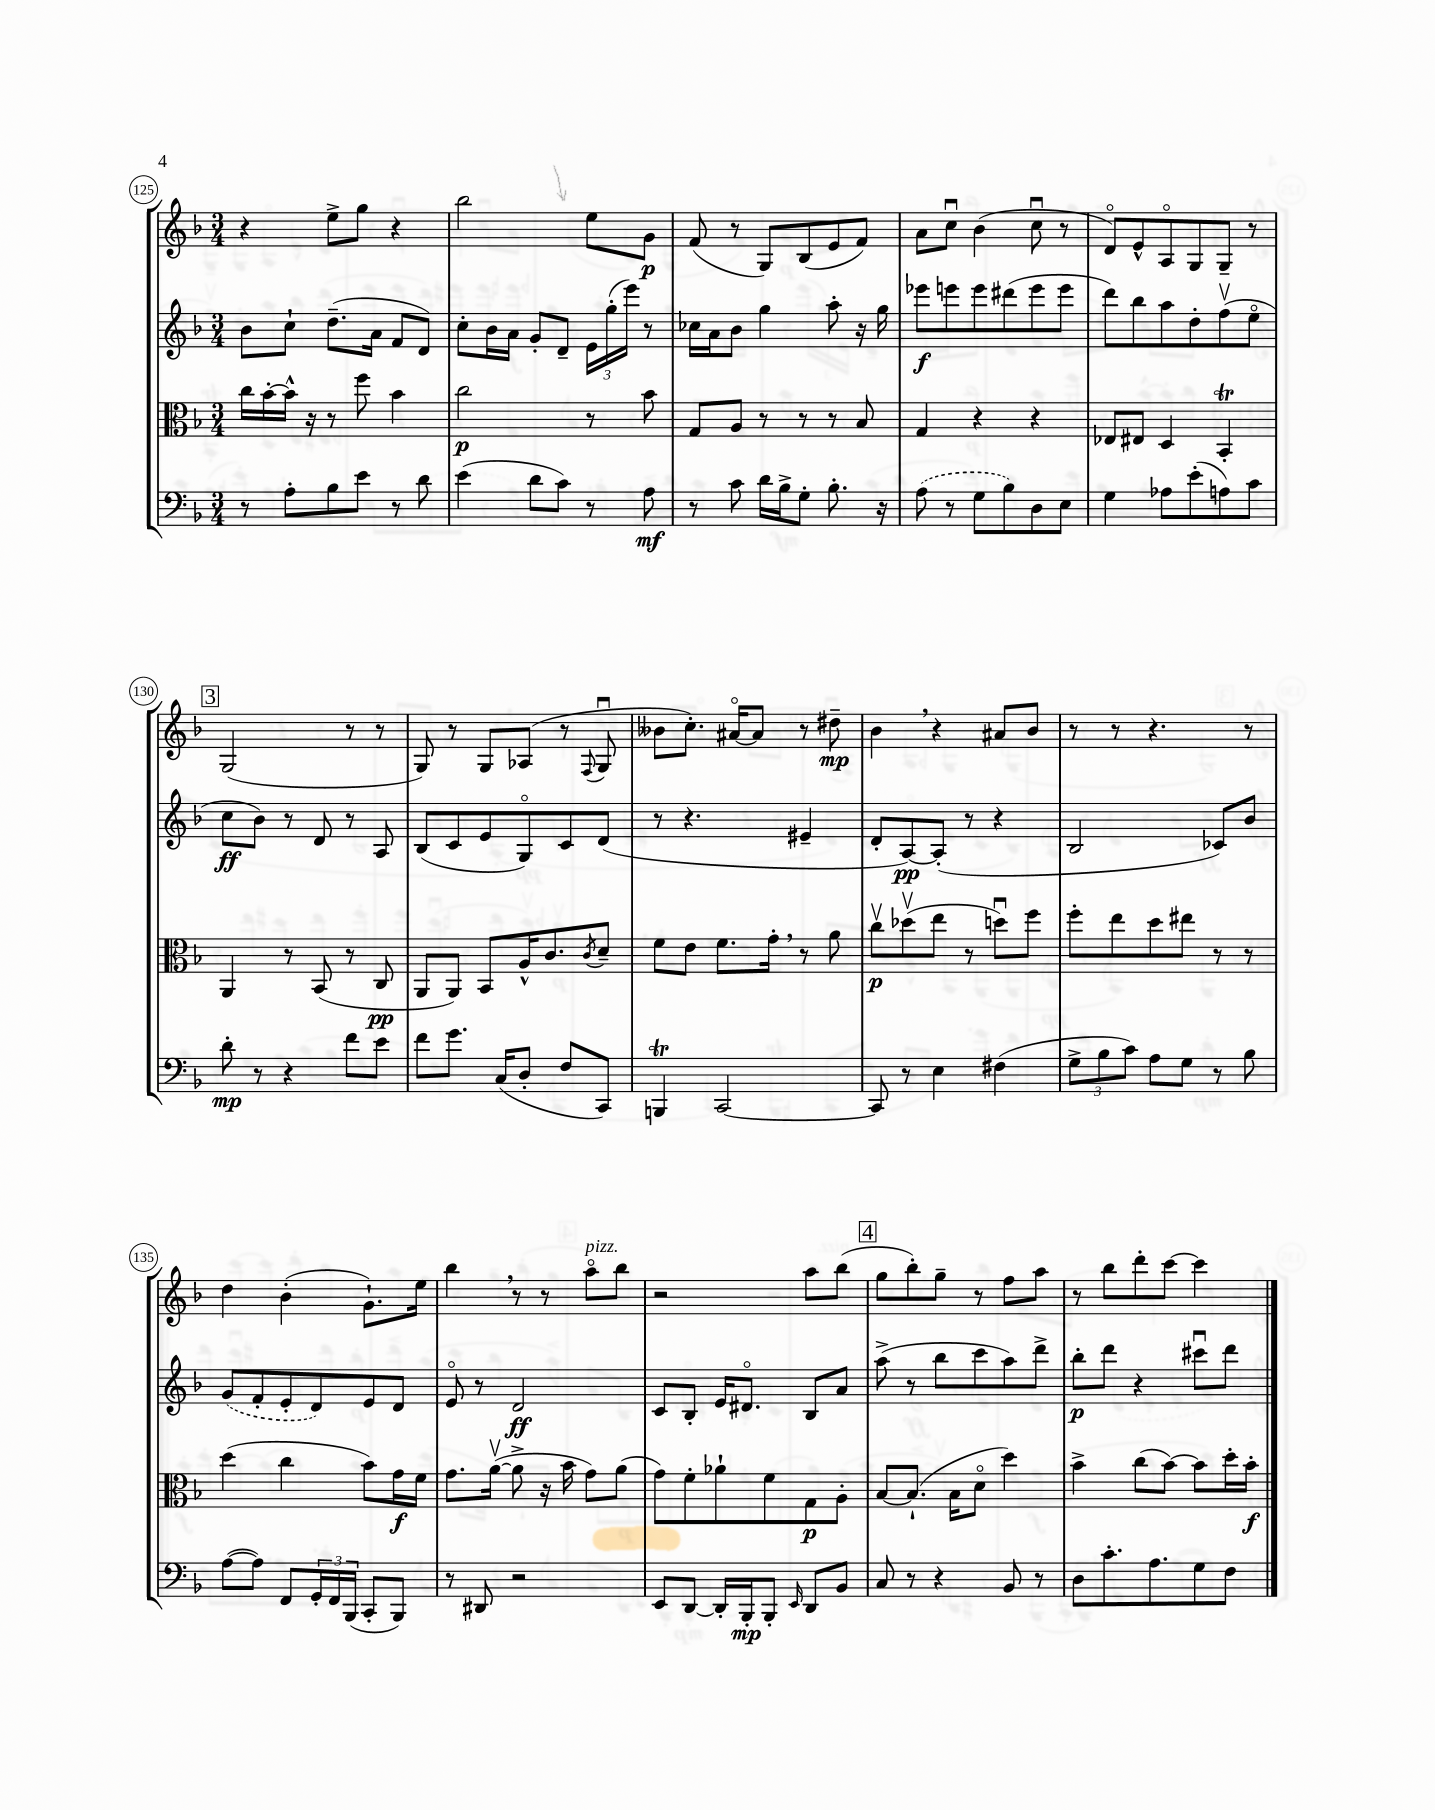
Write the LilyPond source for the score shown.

<<
\new StaffGroup <<
\new Staff = "s0" {
    \clef treble \key f \major \numericTimeSignature \time 3/4
    r4 e''8-> g''8 r4 |
    bes''2 e''8 g'8\p |
    f'8( r8 g8) bes8( e'8 f'8) |
    a'8 c''8\downbow bes'4( c''8\downbow r8 |
    d'8\flageolet) e'8-^ a8\flageolet g8 g8-- r8 |
    \mark \markup { \box "3" } g2( r8 r8 |
    g8) r8 g8 aes8( r8 \appoggiatura { f8 } g8\downbow |
    beses'8 c''8.-.) ais'16~\flageolet ais'8 r8 dis''8--\mp |
    bes'4 \breathe r4 ais'8 bes'8 |
    r8 r8 r4. r8 |
    d''4 bes'4-.( g'8.-!) e''16 |
    bes''4 \breathe r8 r8 a''8\flageolet^\markup { \italic "pizz." } bes''8 |
    r2 a''8 bes''8( |
    \mark \markup { \box "4" } g''8 bes''8-.) g''8-- r8 f''8 a''8 |
    r8 bes''8 d'''8-. c'''8~ c'''4 \bar "|." |
}
\new Staff = "s1" {
    \clef treble \key f \major \numericTimeSignature \time 3/4
    bes'8 c''8-! d''8.--( a'16 f'8 d'8) |
    c''8-. bes'16 a'16 g'8-. d'8-- \tuplet 3/2 { e'16 g''16-.( e'''16) } r8 |
    ces''16 a'16 bes'8 g''4 a''8-. r16 g''16 |
    ees'''8\f e'''8 e'''8 dis'''8( e'''8 e'''8 |
    d'''8) bes''8 a''8 d''8-. f''8\upbow( e''8\flageolet |
    \mark \markup { \box "3" } c''8\ff bes'8) r8 d'8 r8 a8 |
    bes8( c'8 e'8 g8\flageolet) c'8 d'8( |
    r8 r4. eis'4-- |
    d'8-. a8~\pp) a8-.( r8 r4 |
    bes2 ces'8) bes'8 |
    \once \slurDashed g'8( f'8-. e'8-. d'8) e'8 d'8 |
    e'8\flageolet r8 d'2\ff |
    c'8 bes8-. e'16 dis'8.\flageolet bes8 a'8 |
    \mark \markup { \box "4" } a''8->( r8 bes''8 c'''8 a''8) d'''8-> |
    bes''8-.\p d'''8 r4 cis'''8\downbow d'''8 \bar "|." |
}
\new Staff = "s2" {
    \clef alto \key f \major \numericTimeSignature \time 3/4
    c''16 bes'16~-. bes'16-^ r16 r8 f''8 bes'4 |
    c''2\p r8 bes'8 |
    g8 a8 r8 r8 r8 bes8 |
    g4 r4 r4 |
    ees8 eis8 d4 bes,4-.\trill |
    \mark \markup { \box "3" } a,4 r8 bes,8( r8 c8\pp |
    a,8 a,8) bes,8 a16-^ c'8. \acciaccatura { c'8 } d'8-- |
    f'8 e'8 f'8. g'16-. \breathe r8 a'8 |
    c''8\upbow\p des''8\upbow( e''8 r8 d''8\downbow) f''8 |
    f''8-. e''8 d''8 eis''8 r8 r8 |
    d''4( c''4 bes'8) g'16\f f'16 |
    g'8. a'16~\upbow( a'8-> r16 bes'16 g'8) a'8( |
    g'8) f'8-. aes'8-! f'8 g8\p a8-. |
    \mark \markup { \box "4" } bes8~ bes8.-!( bes16 d'8\flageolet d''4) |
    bes'4-> c''8( bes'8~) bes'8 d''16-. bes'16-.\f \bar "|." |
}
\new Staff = "s3" {
    \clef bass \key f \major \numericTimeSignature \time 3/4
    r8 a8-. bes8 e'8 r8 d'8 |
    e'4( d'8 c'8) r8 a8\mf |
    r8 c'8 d'16 bes16-> g8-. bes8.-. r16 |
    \once \slurDashed a8( r8 g8 bes8) d8 e8 |
    g4 aes8 e'8-.( a8) c'8 |
    \mark \markup { \box "3" } d'8-.\mp r8 r4 f'8 e'8 |
    f'8 g'8. c16( d8-. f8 c,8) |
    b,,4\trill c,2~ |
    c,8 r8 e4 fis4( |
    \tuplet 3/2 { g8-> bes8 c'8) } a8 g8 r8 bes8 |
    a8~( a8) f,8 \tuplet 3/2 { g,16-. f,16 bes,,16( } c,8-. bes,,8) |
    r8 dis,8 r2 |
    e,8 d,8~ d,16-. bes,,16-.\mp bes,,8-. \grace { e,16 } d,8 bes,8 |
    \mark \markup { \box "4" } c8 r8 r4 bes,8 r8 |
    d8 c'8.-. a8. g8 f8 \bar "|." |
}
>>
>>
\layout { \context { \Score currentBarNumber = #125 \override BarNumber.stencil = #(make-stencil-circler 0.1 0.3 ly:text-interface::print) } }
